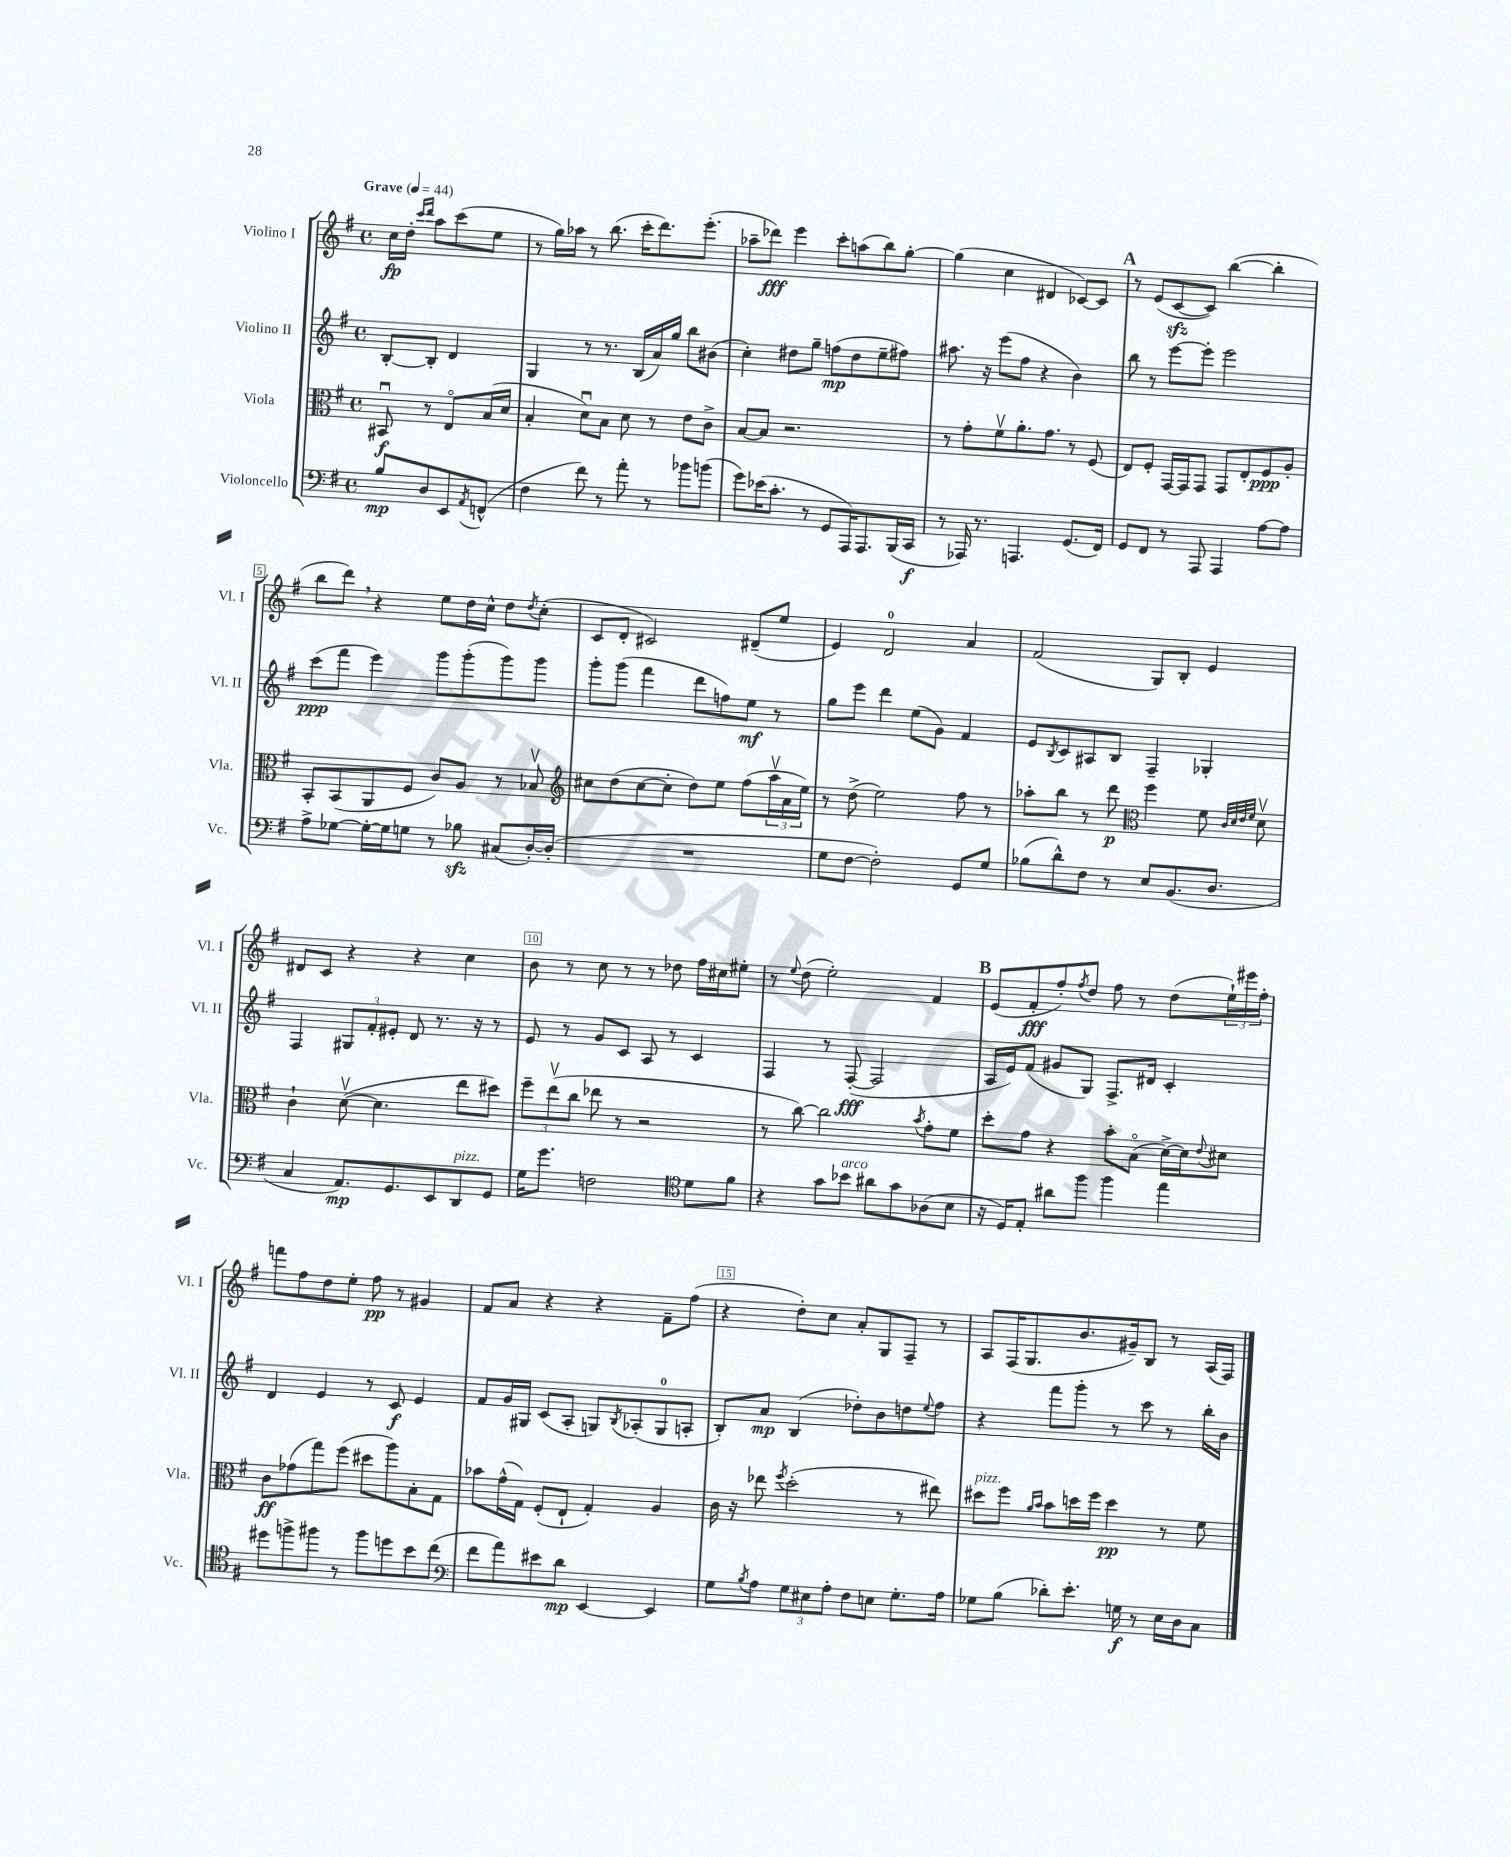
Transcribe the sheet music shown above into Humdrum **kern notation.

**kern	**kern	**kern	**kern
*staff4	*staff3	*staff2	*staff1
*clefF4	*clefC3	*clefG2	*clefG2
*k[f#]	*k[f#]	*k[f#]	*k[f#]
*M4/4	*M4/4	*M4/4	*M4/4
*met(c)	*met(c)	*met(c)	*met(c)
*MM44	*MM44	*MM44	*MM44
8B	8BB#u	[8B'	16cc
.	.	.	16dd'
.	.	.	16qqccc
.	.	.	16qqddd
8D	8r	8B']	8aa
8EE	8Eo	4d	(8ccc
8qAA	.	.	.
(8FF^^	(16B	.	8ee
.	16d	.	.
=	=	=	=
4F#	4B'	4G	8r
.	.	.	16gg)
.	.	.	16aa-
8f#)	8du)	8r	8r
8r	8B	8.r	(8.bb
8a'	8d	.	.
.	.	(16B	16ccc'
8r	8r	16a)	8.ddd)
.	.	16gg	.
8b-	8e	8bb	.
.	.	.	(8.eee'
(8b	8c^	(8b#	.
=	=	=	=
8g)	[8B	4cc')	8aa-~
(16e-	8B]	.	8ddd-)
8.c'	.	.	.
.	2.r	8dd#	4eee
8r	.	8gg~	.
8GG	.	(8ff	8ccc'
16AAA)	.	8dd#	(8aa
8.AAA	.	.	.
.	.	8ee~	8bb)
(16BBB	.	8ff#)	[8gg'
16CC	.	.	.
=	=	=	=
8r	8r	8.aa#	(4gg]
16AAA-)	8g'	.	.
8.r	.	16r	.
.	8f#v	(8eee	4cc
4.AAA	8.a'	8ff#	.
.	.	4r	4d#
.	8.g	.	.
(8.GG	8r	4b)	[8c-)
.	(8F#	.	8c-]
16FF#)	.	.	.
=	=	=	=
8GG	8E)	8bb	8r
8FF#	8F#'	8r	(8e
8r	[16GG	[8eee	[8c
.	16GG]	.	.
8AAA	8GG	8eee']	8c])
4AAA	8GG	2eee	([4bb
.	8E'	.	.
[8A	8F#	.	4bb']
8A]	8A'	.	.
=	=	=	=
8A^	8BB'	(8ccc	8bb
[8G-	(8BB	8fff#	8ddd)
16G-'_	8AA	4eee)	4r
16G-]	.	.	.
8G	8F#	.	.
8r	8c)	8ggg	8ee
8B-	8A	(8ggg'	16dd
.	.	.	16cc^^
(8C#	8r	8ggg)	8dd
.	.	.	8qdd
[16D')	8B-v	8ggg	(8cc'
(16D']	.	.	.
=	=	=	=
*	*clefG2	*	*
1r	8cc#	8ggg'	8c
.	(8dd	(8ggg	8d'
.	[8cc#	4fff#	2c#)
.	8cc#']	.	.
.	8dd)	8ddd	.
.	8ee	8ff)	.
.	(8ff#	8ee	(8d#~
.	24aav	8r	8ee
.	24a	.	.
.	24ee)	.	.
=	=	=	=
8G	8r	8gg	4e)
[8F#	(8dd^	8eee	.
2F#'])	2ee)	4ddd	2d
.	.	(8ee	.
.	.	8g)	.
8GG	8ff#	4f#	4a
8G	8r	.	.
=	=	=	=
(8B-	8aa-'	8e	(2f#
.	.	8qB	.
8d^^)	8bb	8c	.
8F#	8r	8A#	.
8r	8ddd	8B	.
*	*clefC3	*	*
8E	4ff#	4F#~	8G)
(8.BB	.	.	8B'
.	8f#	4G-'	4e
8.D	.	.	.
.	32qqc	.	.
.	32qqd	.	.
.	32qqe	.	.
.	32qqf#	.	.
.	8dv	.	.
=	=	=	=
4C	4c`	4F#	8d#
.	.	.	8c
8.AA)	([8dv	12G#	4r
.	.	12f#'	.
.	4.d]	.	.
.	.	12e#'	.
8.GG	.	.	.
.	.	8d	4r
8EE	.	8.r	.
8DD	8ee	.	4cc
.	.	16r	.
8GG	8dd#)	8r	.
=	=	=	=
16G	12ff#~	8e	8b
8.g	.	.	.
.	(12eev	.	.
.	.	8r	8r
.	12cc	.	.
2F	8ee-	8g	8cc
.	8r	8c	8r
.	2r	8A	8r
.	.	8r	8dd-
*clefC4	*	*	*
8d	.	4c	16ff#
.	.	.	16cc#
8f#	.	.	8ee#'
=	=	=	=
4r	8r	4F#	8r
.	.	.	8qqee
.	[8cc)	.	(8dd
8g	2cc]	8r	2ee')
8b-	.	([8F#'	.
8a#	.	2F#]	.
8g	.	.	.
.	8qb	.	.
(8A-	8g'	.	4f#
8B	8f#	.	.
=	=	=	=
16r	8dd'	16A	(8e
16D)	.	16e)	.
8E'	8g	(8f#	8f#'
8a#	4r	8g#	8ff#')
.	.	.	8qff#
8ff#	.	8G)	8dd
4ff#	8b'	8.F#^	8ff#
.	(8Bo	.	8r
.	.	16d#	.
4ee	[16d^)	4c'	(8dd
.	16d]	.	.
.	8qqe	.	.
.	8d#	.	24ee`)
.	.	.	24eee#
.	.	.	24ff#'
=	=	=	=
8dd#	8c	4d	8fff
8ff^	(8g-	.	8ff#
8ff#	8gg)	4e	8dd
8r	(8ff#	.	8ee'
8ff#	8dd#	8r	8ff#
8dd	8aa)	8c	8r
8b	8B'	4e	4g#
(8cc	8G	.	.
=	=	=	=
*clefF4	*	*	*
8f#	8b-	8f#	8f#
8a)	(16g^^	16g	8a
.	16G)	16G#	.
8e#	(8F#'	(8c	4r
8d	8E`	8A'	.
[4EE	4G')	8G)	4r
.	.	8qB	.
.	.	(8A-'	.
4EE]	4A	8G	8f#~
.	.	8A'	(8ff#
=	=	=	=
8G	16c	8B')	4r
.	16r	.	.
8qB	.	.	.
8A	8ee-	8a	.
.	8qff#	.	.
12G	(2dd'	(4B	8dd')
12E#	.	.	.
.	.	.	8cc
12A'	.	.	.
8F#	.	8dd-')	8a'
8E	.	8b	8G
8.G'	8r	8dd	8F#~
.	.	8qqee	.
.	8ee#)	8ff#	8r
16A	.	.	.
=	=	=	=
8G-	8dd#	4r	8A
(8B	8ff#	.	(16F#
.	.	.	8.G
.	16qqa	.	.
.	16qqb	.	.
8d-')	8b	8fff#	.
8.e'	16dd	8ggg'	8.b
.	16ff#	.	.
.	4dd	8r	.
16G	.	.	16g#~)
8r	.	8ccc	8B
16E	8r	8r	8r
16D	.	.	.
8C	8f#	16bb'	(16A
.	.	16b	16F#)
==	==	==	==
*-	*-	*-	*-
